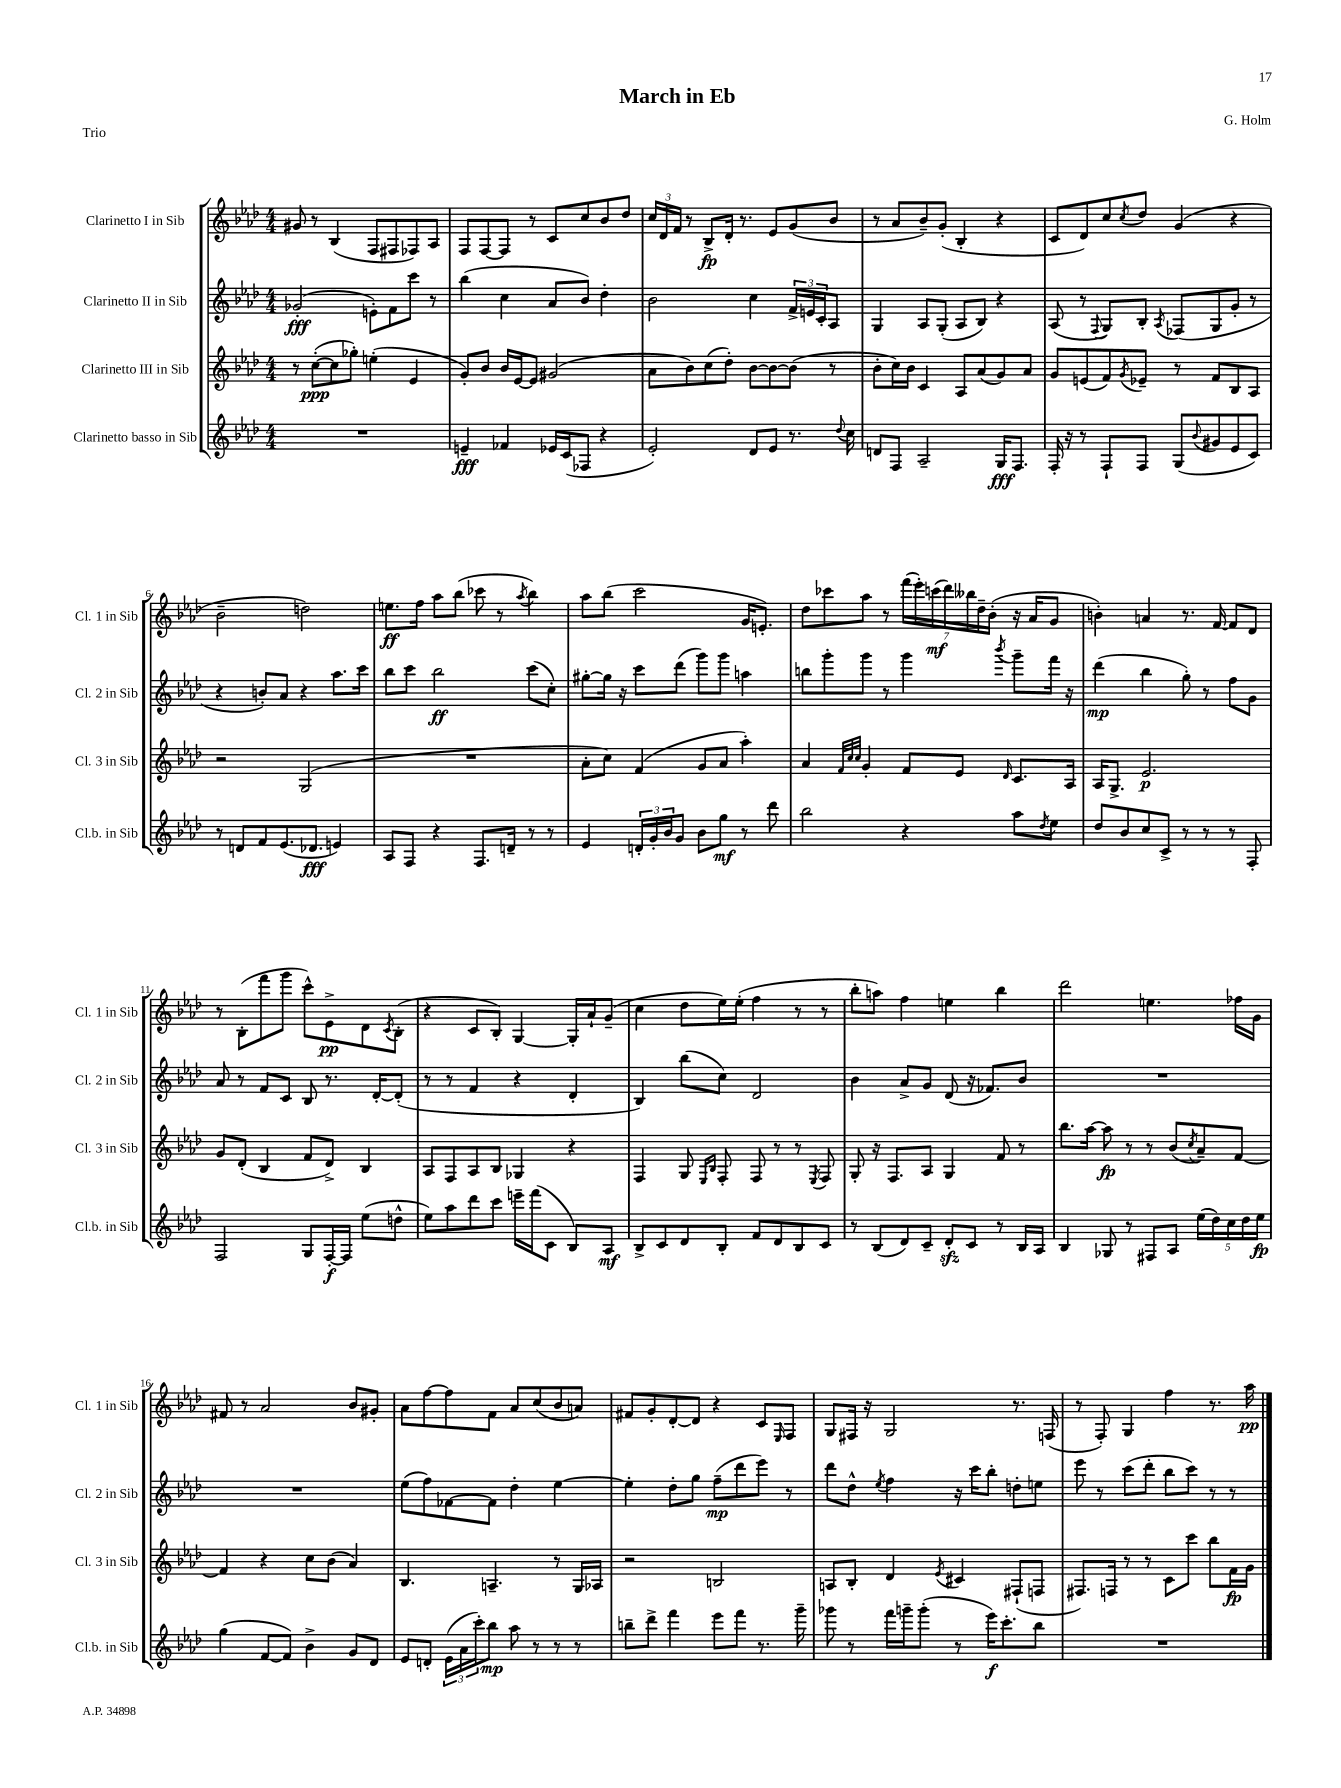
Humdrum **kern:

**kern	**kern	**kern	**kern
*staff4	*staff3	*staff2	*staff1
*clefG2	*clefG2	*clefG2	*clefG2
*k[b-e-a-d-]	*k[b-e-a-d-]	*k[b-e-a-d-]	*k[b-e-a-d-]
*M4/4	*M4/4	*M4/4	*M4/4
1r	8r	(2g-'/	8g#/
.	([8cc'\L	.	8r
.	8cc\]	.	(4B-/
.	8gg-'\J)	.	.
.	(4ee'\	8e'\L)	8F/L
.	.	8f\	8F#/
.	4e-/	8ccc\J	8F-/)
.	.	8r	8A-/J
=	=	=	=
4e~/	8g'/L)	(4bb-\	8F/L
.	8b-/J	.	[8F/
4f-/	16b-/LL	4cc\	8F/]J
.	[16e-/J	.	.
.	8e-/]J	.	8r
16e-/LL	(2g#/	8a-/L	8c/L
(16c/J	.	.	.
8F-/J	.	8b-/J)	8cc/
4r	.	4dd-'\	8b-/
.	.	.	8dd-/J
=	=	=	=
2e-'/)	8a-\L	2b-\	24cc/LL
.	.	.	24d-/
.	.	.	24f/JJ
.	8b-\)	.	8r
.	(8cc\	.	8B-^/L
.	8dd-'\J)	.	16d-'/Jk
.	.	.	8.r
8d-/L	[8b-\L	4cc\	.
8e-/J	8b-\_	.	8e-/L
8.r	(8b-\]J	24f^/LL	(8g/
.	.	24e/	.
.	.	24c'/J	.
.	8r	8A-/J	8b-/J
8qqdd-/	.	.	.
16cc\	.	.	.
=	=	=	=
8d/L	8b-'\L	4G/	8r
8F/J	16cc\L)	.	8a-/L
.	16b-\JJ	.	.
2A-~/	4c/	8A-/L	8b-~/)
.	.	(8G'/J	(8g'/J
.	8A-/L	8A-/L	4B-'/
.	(8a-/	8B-/J)	.
16G/LK	8g/)	4r	4r
8.F/J	.	.	.
.	8a-/J	.	.
=	=	=	=
16F'/	8g/L	(8A-/	8c/L
16r	.	.	.
8r	(8e/	8r	8d-/)
.	.	8qqF/	.
8F`/L	8f/)	8G/L)	8cc/
.	8qg/	.	8qcc/
8F/J	8e-~/J	8B-'/J	8dd-/J
.	.	8qA-/	.
(8G/L	8r	(8F-/L	(4g/
8qqb-/	.	.	.
8g#/	8f/L	8G/	.
8e-/	8B-/	8g'/J	4r
8c/J)	8A-/J	8r	.
=	=	=	=
8r	2r	4r	2b-~\
8d/L	.	.	.
8f/	.	8b'/L)	.
(8.e-/	.	8a-/J	.
.	(2G/	4r	2dd\)
8.d-/J	.	.	.
4e/)	.	8.aa-\L	.
.	.	16ccc\Jk	.
=	=	=	=
8A-/L	1r	8bb-\L	8.ee\L
8F/J	.	8ccc\J	.
.	.	.	16ff\Jk
4r	.	2bb-\	8aa-\L
.	.	.	(8bb-\J
8.F/L	.	.	8ccc-\
.	.	.	8r
16d~/Jk	.	.	.
.	.	.	8qaa-/
8r	.	(8ccc\L	4bb-\)
8r	.	8cc'\J)	.
=	=	=	=
4e-/	8a-'\L	[8gg#'\L	8aa-\L
.	8cc\J)	16gg#\]Jk	(8bb-\J
.	.	16r	.
24d'/LL	(4f/	8ccc\L	2ccc\
24g'/	.	.	.
24b-/J	.	.	.
8g/J	.	(8ddd-\J	.
8b-\L	8g/L	8ggg\L)	.
8gg\J	8a-/J	8ggg\J	.
8r	4aa-'\)	4aa\	16g/LK
.	.	.	8.e'/J)
8ddd-\	.	.	.
=	=	=	=
2bb-\	4a-/	8bb\L	8dd-\L
.	.	8ggg'\	8ccc-\
.	32qqf/LLL	.	.
.	32qqcc/	.	.
.	32qqcc/JJJ	.	.
.	4g'/	8ggg\J	8aa-\J
.	.	8r	8r
4r	8f/L	4ggg\	(28fff\LL
.	.	.	28eee-'\)
.	.	.	(28ccc\
.	.	.	28ddd-\)
.	8e-/J	.	.
.	.	.	28bb--\
.	.	.	28dd-~\
.	.	.	(28b-'\JJ
.	16qqd-/	8qbbb-/	.
8aa-\L	8.c/L	8ggg~\L	16r
.	.	.	16a-/LK
8qdd-/	.	.	.
8ee-\J	.	16fff\Jk	8g/J
.	16A-/Jk	16r	.
=	=	=	=
8dd-/L	16A-/LK	(4ddd-\	4b'\)
.	8.G^/J	.	.
8b-/	.	.	.
8cc/	2.e-/	4bb-\	4a/
8c^/J	.	.	.
8r	.	8gg'\)	8.r
8r	.	8r	.
.	.	.	[16f/
8r	.	8ff\L	8f/]L
8F'/	.	8g\J	8d-/J
=	=	=	=
2F/	8g/L	8a-/	8r
.	(8d-'/J	8r	(8B-'\L
.	4B-/	8f/L	8fff\
.	.	8c/J	8ggg\J
8G/L	8f/L	8B-/	8ccc^^\L)
[16F'/L	8d-^/J)	8.r	8e-^\
16F/]JJ	.	.	.
(8ee-\L	4B-/	.	8d-\
.	.	[16d-'/LK	.
.	.	.	8qc/
8dd^^\J	.	(8d-'/]J	(8B-'\J
=	=	=	=
8ee-\L)	8A-/L	8r	4r
8aa-\	8F/	8r	.
8ddd-\	8A-/	4f/	8c/L
8ccc\J	8B-/J	.	8B-'/J)
16eee~\LL	4G-/	4r	[4G/
(16fff\J	.	.	.
8c\J	.	.	.
8B-/L)	4r	4d-'/	16G'/]LL
.	.	.	16a-`/J
8A-/J	.	.	(8g~/J
=	=	=	=
8B-^/L	4F/	4B-/)	4cc\
8c/	.	.	.
8d-/	8G/	(8bb-\L	8dd-\L
.	16qqE-/LL	.	.
.	16qqB-/JJ	.	.
8B-'/J	8F'/	8cc\J)	16ee-\L)
.	.	.	(16ee-'\JJ
8f/L	8F/	2d-/	4ff\
8d-/	8r	.	.
8B-/	8r	.	8r
.	8qE-/	.	.
8c/J	8F/	.	8r
=	=	=	=
8r	8G'/	4b-\	8bb-'\L
(8B-/L	16r	.	8aa\J)
.	8.F/L	.	.
8d-/)	.	8a-^/L	4ff\
8c~/J	8A-/J	8g/J	.
8d-'/L	4G/	(8d-/	4ee\
8c/J	.	16r	.
.	.	8.f-/L)	.
8r	8f/	.	4bb-\
16B-/LL	8r	8b-/J	.
16A-/JJ	.	.	.
=	=	=	=
4B-/	8.bb-\L	1r	2ddd-\
.	[16aa-\Jk	.	.
8G-/	8aa-\]	.	.
8r	8r	.	.
8F#/L	8r	.	4.ee\
8A-/J	(8b-/L	.	.
.	8qcc/	.	.
(20ee-\LL	8a-~/)	.	.
20dd-\)	.	.	.
20cc\	.	.	.
.	[8f/J	.	16ff-\LL
20dd-\	.	.	.
.	.	.	16g\JJ
20ee-\JJ	.	.	.
=	=	=	=
(4gg\	4f/]	1r	8f#/
.	.	.	8r
[8f/L	4r	.	2a-/
8f/]J)	.	.	.
4b-^\	8cc\L	.	.
.	(8b-\J	.	.
8g/L	4a-/)	.	8b-/L
8d-/J	.	.	8g#'/J
=	=	=	=
8e-/L	4.B-/	(8ee-\L	8a-\L
8d'/J	.	8ff\)	[8ff\
(24e-\LL	.	[8f-\	8ff\]
24a-\	.	.	.
24ccc'\J)	.	.	.
8bb-\J	4.A~/	8f-\]J	8f\J
8aa-\	.	4dd-'\	8a-/L
8r	.	.	(8cc/
8r	8r	[4ee-\	8b-/
8r	16G/LL	.	8a/J)
.	16A-/JJ	.	.
=	=	=	=
8bb~\L	2r	4ee-'\]	8f#/L
8ddd-^\J	.	.	8g'/
4fff\	.	8dd-'\L	[8d-'/
.	.	8gg\J	8d-/]J
8eee-\L	2B/	(8ff~\L	4r
8fff\J	.	8ddd-\	.
8.r	.	8eee-\J)	8c/L
.	.	.	16qqE-/
.	.	8r	8F/J
16ggg~\	.	.	.
=	=	=	=
8ggg-\	8A/L	8ddd-\L	8G/L
8r	8B-'/J	8dd-^^\J	16F#/Jk
.	.	.	16r
.	.	8qee-/	.
16fff\LL	4d-/	4ff\	2G/
16ggg~\J	.	.	.
(8ggg'\J	.	.	.
.	8qe-/	.	.
8r	4c#/	16r	.
.	.	16ccc\LK	.
16eee-\LK)	.	8bb-'\J	.
8.ccc'\	.	.	.
.	(8F#`/L	8dd'\L	8.r
8bb-\J	8F/J	8ee\J	.
.	.	.	(16F/
=	=	=	=
1r	8.F#/L)	8eee-\	8r
.	.	8r	8F'/)
.	16F/Jk	.	.
.	8r	(8ccc\L	4G/
.	8r	8ddd-'\J	.
.	8c\L	8bb-\L	4ff\
.	8ccc\J	8ccc\J)	.
.	8bb-\L	8r	8.r
.	16f\L	8r	.
.	16g\JJ	.	16aa-\
==	==	==	==
*-	*-	*-	*-
